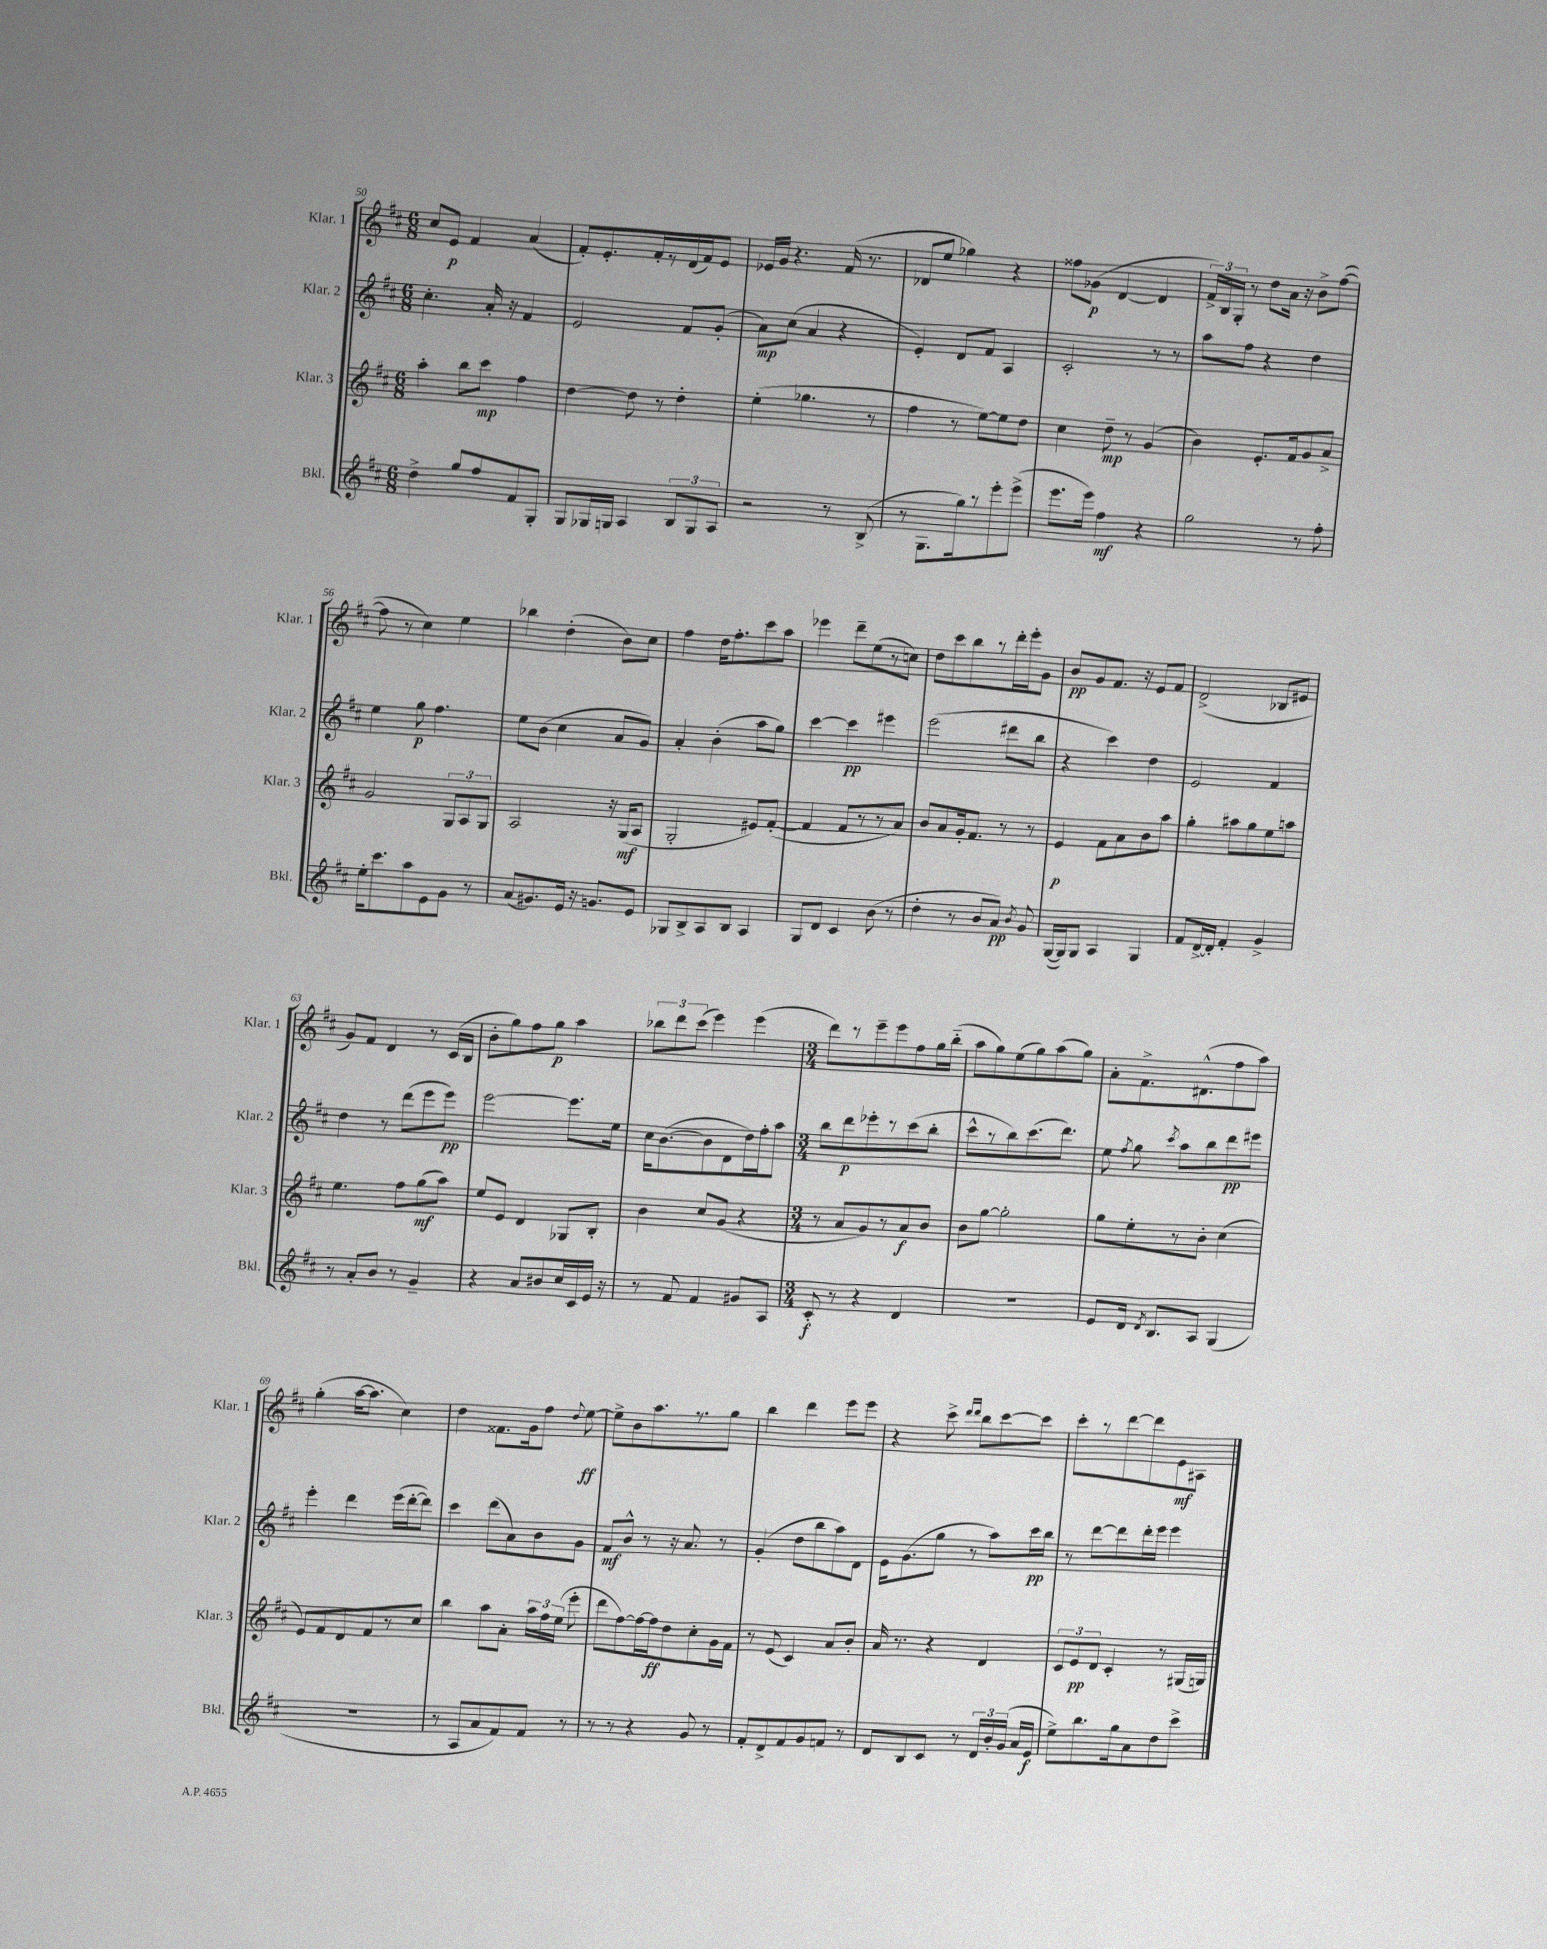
<<
\new StaffGroup <<
\new Staff = "s0" \with { instrumentName = "Klar. 1" shortInstrumentName = "Klar. 1" } {
    \clef treble \key d \major \numericTimeSignature \time 6/8
    \autoBeamOff cis''8[ e'8]\p fis'4 a'4( |
    fis'8[-.) e'8.-. fis'16-. r8 d'16( fis'16) e'8] |
    ees'16[ g'16] r4. fis'16( r8. |
    des'8[ e''8] ges''4) r4 |
    fisis''8[ ges'8]\p( d'4~ d'4 |
    \tuplet 3/2 { fis'16[->) b16 g16]-. } r8 d''8[ a'16] r16 b'8[-> fis''8]~( |
    fis''8 r8 cis''4) e''4 |
    bes''4 d''4-.( b'8[) cis''8] |
    fis''4 d''16[ fis''8.-. cis'''8 a''8] |
    ees'''4 d'''8[-- e''8( r8 c''8]) |
    d''8[ cis'''8 b''8 r8 d'''16-. e'''16-. g'8] |
    b'8[\pp g'8 fis'8.] r16 e'8[ fis'8] |
    d'2->( bes8[ eis'8] |
    g'8[) fis'8] d'4 r8 cis'16[( b16] |
    b'8[-. g''8) fis''8 g''8]\p a''4 |
    \tuplet 3/2 { bes''8[ d'''8 cis'''8]( } e'''4) e'''4( |
    \numericTimeSignature \time 3/4 d'''8[) r8 e'''8-- e'''8 fis''8 g''16 b''16]-_( |
    a''8[ g''8) e''8( g''8) a''8( g''8]) |
    a'8[-. fis'8.-> dis'8.-^( fis''8 a''8]) |
    g''4-.( a''16[~ a''8.] cis''4) |
    d''4 fisis'8.[ g'16 fis''8] \appoggiatura { d''8 } e''8~\ff |
    e''8[-> b'8 a''8. r8. g''8] |
    b''4 d'''4 e'''8[ e'''8] |
    r4 cis'''8-> \grace { d'''16[ d'''16] } b''8[ cis'''8~ cis'''8] |
    cis'''8[-. r8 d'''8~ d'''8 e'8\mf ais8] \bar "|." |
}
\new Staff = "s1" \with { instrumentName = "Klar. 2" shortInstrumentName = "Klar. 2" } {
    \clef treble \key d \major \numericTimeSignature \time 6/8
    \autoBeamOff cis''4.-. a'16-. r16 fis'4 |
    e'2 fis'8[ g'8]-.( |
    a'8[\mp) cis''8]( a'4 r4 |
    e'4-.) d'8[ fis'8] a4 |
    cis'2-. r8 r8 |
    a''8[ fis''8] r4 d''4 |
    e''4 g''8\p fis''4. |
    e''8[ b'8]( cis''4 a'8[ g'8]) |
    a'4-. b'4-.( a''8[ g''8]) |
    cis'''4~ cis'''4\pp eis'''4 |
    e'''2( dis'''8[ b''8] |
    r4 cis'''4) d''4 |
    e'2 fis'4 |
    d''4 r8 d'''8[( e'''8 e'''8]\pp) |
    e'''2~ e'''8.[ e''16] |
    cis''16[ b'8.~( b'8 d'8 d''16) fis''16-. a''8] |
    \numericTimeSignature \time 3/4 b''8[ d'''8\p ees'''8-. r8 cis'''8( b''8]-. |
    cis'''8[-^ r8 b''8) cis'''8.( d'''8.]) |
    e''8 \acciaccatura { fis''8 } g''8 \acciaccatura { cis'''8 } a''8[ b''8 d'''8\pp eis'''8] |
    e'''4-. d'''4 e'''16[( d'''16~-. d'''8]) |
    cis'''4 d'''8[( a'8) b'8 g'8] |
    fis'8[\mf b'8]-^ r8 r16 a'8. r8 |
    g'4-.( d''8[ b''8 a''8) d'8] |
    e'16[ g'8.( g''8] r8 a''8[) cis'''16\pp b''16] |
    r8 d'''8[~ d'''8 d'''16-. e'''16] e'''4 \bar "|." |
}
\new Staff = "s2" \with { instrumentName = "Klar. 3" shortInstrumentName = "Klar. 3" } {
    \clef treble \key d \major \numericTimeSignature \time 6/8
    \autoBeamOff a''4-. b''8[ cis'''8]\mp fis''4 |
    d''4~ d''8 r8 d''4-. |
    e''4-.( ges''4. r8 |
    fis''4 r8 e''8[~) e''8 d''8] |
    cis''4 d''8--\mp r8 g'4( |
    b'4) e'8.[-. fis'16 g'8 a'8]-> |
    g'2 \tuplet 3/2 { g8[ a8 g8] } |
    a2 r16 g16[\mf( a8] |
    g2-. eis'8[) fis'8]~-.( |
    fis'4 fis'8[ r8 r8 a'8]) |
    b'8[ a'8 g'16-. fis'8.] r8 r8 |
    e'4\p fis'8[ a'8 b'8 a''8] |
    g''4-. ais''8[ g''8 e''8 a''8] |
    e''4. fis''8[ g''8\mf( a''8]) |
    e''8[ e'8] d'4 ges8[ b8]-. |
    b'4 cis''8[ g'8]( r4 |
    \numericTimeSignature \time 3/4 r8 a'8[ g'8) r8 a'8\f b'8] |
    b'8[ g''8]~ g''2-. |
    g''8[ e''8-. r8 b'8]-. cis''4( |
    e'8[) fis'8 d'8 fis'8 r8 cis''8] |
    b''4 a''8[ a'8]-. \tuplet 3/2 { a''16[ fis''16 e''16]( } e'''8-. |
    d'''8[ fis''8~) fis''16~ fis''16\ff d''8 cis''8-. g'16 fis'16] |
    r8 e'8( cis'4) a'8[ b'8]-. |
    a'16 r8. r4 d'4 |
    \tuplet 3/2 { cis'8[ e'8\pp d'8] } cis'4-. r8 gis16[( g16]) \bar "|." |
}
\new Staff = "s3" \with { instrumentName = "Bkl." shortInstrumentName = "Bkl." } {
    \clef treble \key d \major \numericTimeSignature \time 6/8
    \autoBeamOff d''4-> g''8[ fis''8 fis'8 g8]-. |
    g8[ ges16 g16] a4 \tuplet 3/2 { b8[ g8 a8] } |
    r2 r8 b8->( |
    r8 g8.[ g''16) r8 e'''8-. e'''8]->( |
    e'''8.[ e'''16]) fis''4\mf r4 |
    g''2 r8 fis''8-. |
    e''16[-. cis'''8. a''8 e'8 g'8] r8 |
    a'8[( gis'8.) e'16] r16 g'8.[ e'8] |
    ges8[ b8-> a8 b8] a4 |
    g8[ d'8] cis'4 b'8( r8 |
    d''4-. r8 b'8[ a'8]\pp) \acciaccatura { b'8 } g'8 |
    g16[~( g16) g8] a4 g4 |
    fis'8[ d'16~-> d'16]-. fis'4-. g'4-> |
    r8 a'8[-. b'8] r8 g'4-- |
    r4 a'8[ bis'8 cis''16 cis'16 e'16] r16 |
    r8 fis'8 fis'4 gis'8[ a8] |
    \numericTimeSignature \time 3/4 cis'8-.\f r8 r4 d'4 |
    R2. |
    e'8[ d'16] \acciaccatura { d'8 } b8.[ a8] g4( |
    R2. |
    r8 a8[ a'8 fis'8) fis'8] r8 |
    r8 r8 r4 g'8 r8 |
    fis'8[-. d'8-> fis'8 g'8 f'8] r8 |
    d'8[ b8 cis'8] r8 \tuplet 3/2 { d'16[ b'16-. g'16]( } a'16[ e'16]\f |
    e''8[->) b''8. g''16 a'8 d''8 cis'''8]-> \bar "|." |
}
>>
>>
\layout { \context { \Score currentBarNumber = #50 } }
